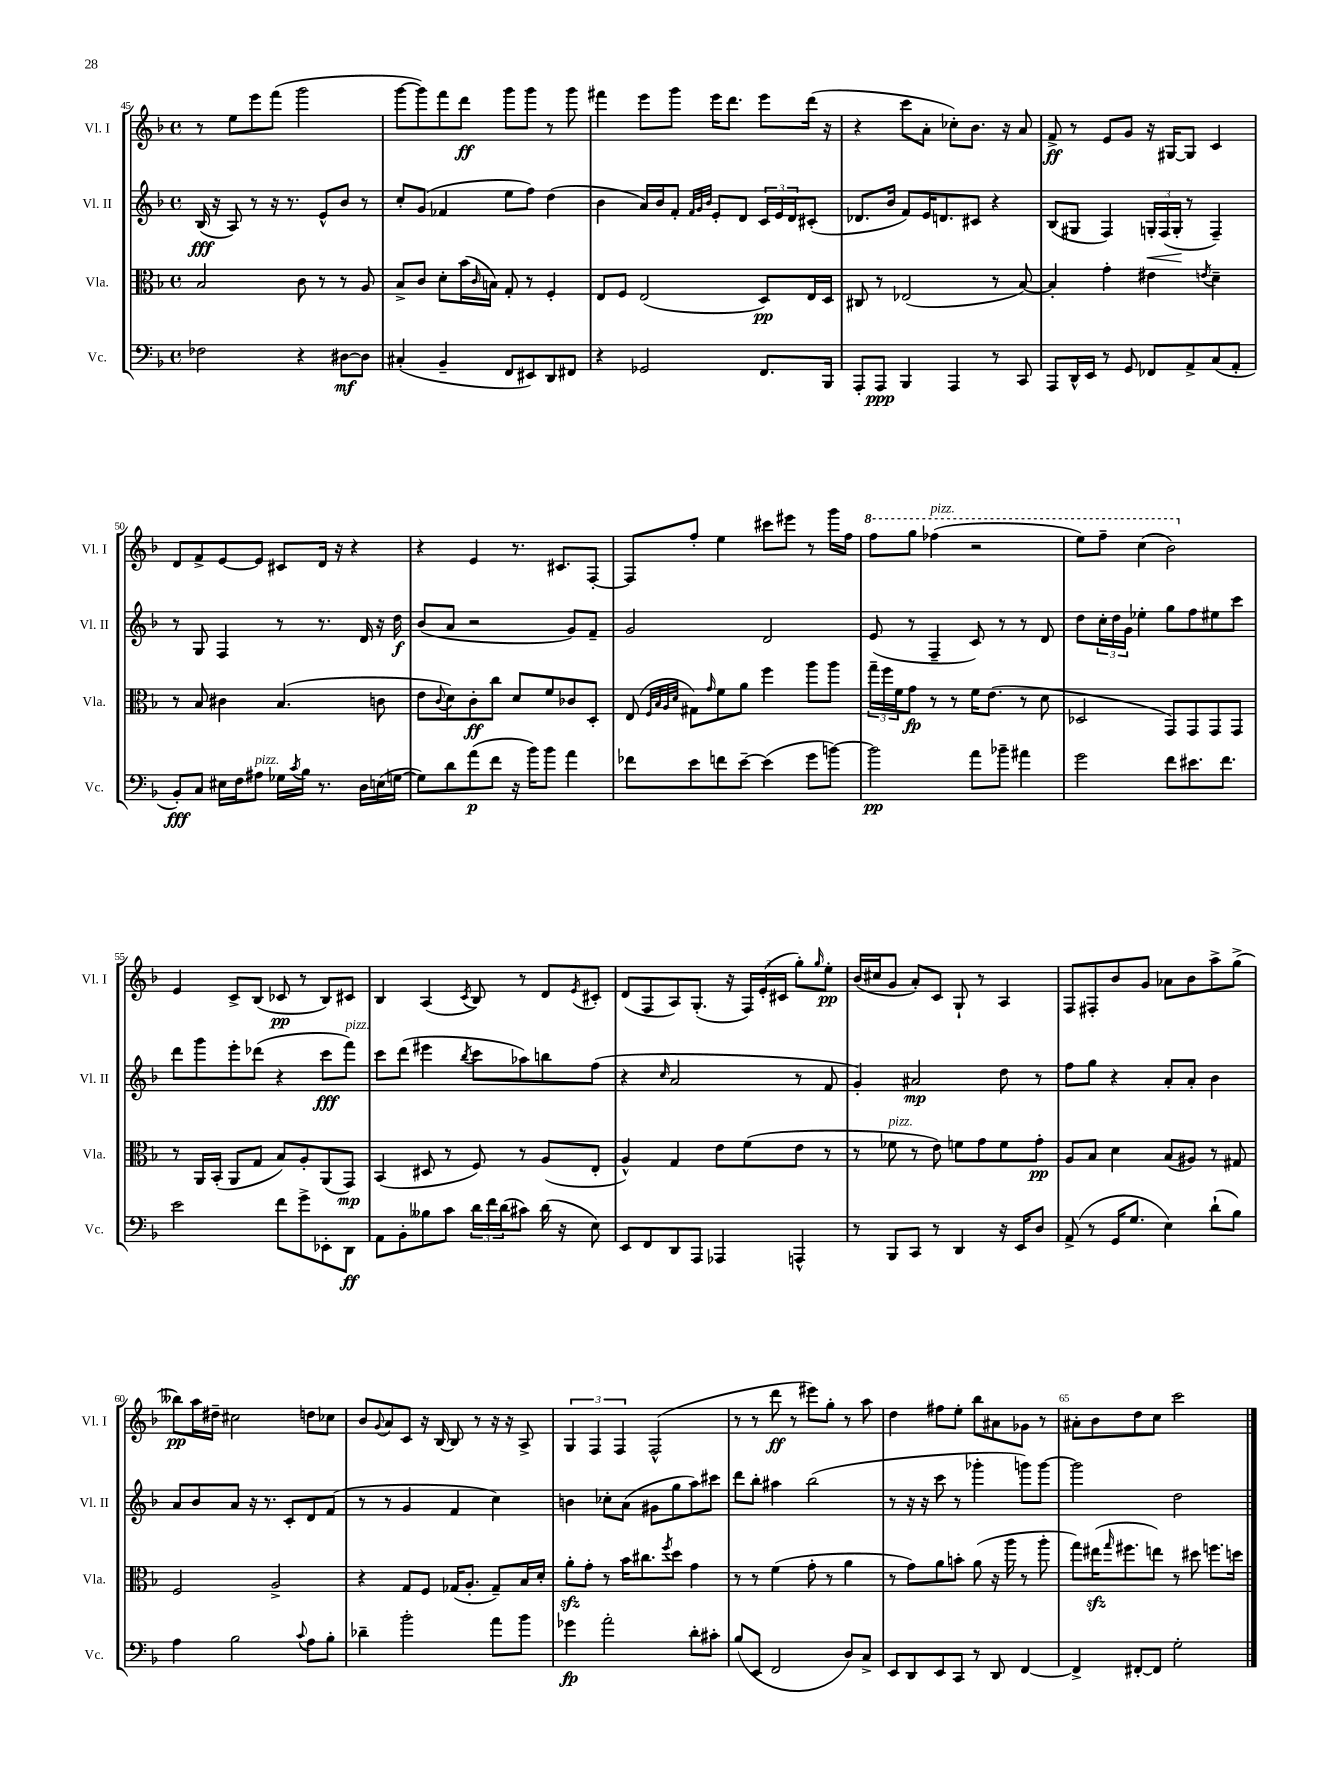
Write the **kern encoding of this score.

**kern	**kern	**kern	**kern
*staff4	*staff3	*staff2	*staff1
*clefF4	*clefC3	*clefG2	*clefG2
*k[b-]	*k[b-]	*k[b-]	*k[b-]
*M4/4	*M4/4	*M4/4	*M4/4
*met(c)	*met(c)	*met(c)	*met(c)
2F-\	2B-/	(16B-/	8r
.	.	16r	.
.	.	8A/)	8ee\L
.	.	8r	8eee\
.	.	16r	(8fff\J
.	.	8.r	.
4r	8c\	.	2ggg\
.	8r	8e^^/L	.
[8D#\L	8r	8b-/J	.
8D#\]J	8A/	8r	.
=	=	=	=
(4C#'/	8B-^/L	8cc'/L	[8ggg\L
.	8c/J	(8g/J	8ggg\])
4BB-~/	8d'\L	4f-/	8fff\
.	(16b-\L	.	8ddd\J
.	16qqc/	.	.
.	16B\JJ)	.	.
8FF/L	8G'/	8ee\L	8ggg\L
8EE#/)	8r	8ff\J)	8ggg\J
8DD/	4F'/	(4dd\	8r
8FF#/J	.	.	8ggg\
=	=	=	=
4r	8E/L	4b-\	4fff#\
.	8F/J	.	.
2GG-/	(2E/	16a/LL)	8eee\L
.	.	16b-/J	.
.	.	8f'/J	8ggg\J
.	.	32qqf/LLL	.
.	.	32qqg/	.
.	.	32qqb-/JJJ	.
.	.	8e'/L	16eee\LK
.	.	.	8.ddd\J
.	.	8d/J	.
8.FF/L	8D/L)	24c/LL	8eee\L
.	.	24e/	.
.	.	24d/J	.
.	16E/L	(8c#'/J	(16ddd\Jk
16BBB-/Jk	16D/JJ	.	16r
=	=	=	=
8AAA'/L	8C#/	8.d-/L	4r
8AAA/J	8r	.	.
.	.	16b-/Jk	.
4BBB-/	(2E-/	8f/L)	8ccc\L
.	.	16e/K	8a'\J
.	.	8.d/	.
4AAA/	.	.	8cc-'\L)
.	.	8c#/J	8.b-\J
8r	8r	4r	.
.	.	.	16r
8CC/	[8B-/)	.	8a/
=	=	=	=
8AAA/L	4B-'/]	(8B-/L	8f^/
16DD^^/L	.	8G#/J	8r
16EE/JJ	.	.	.
8r	4g'\	4F/)	8e/L
8GG/	.	.	8g/J
8FF-/L	4e#\	24G'/LL	16r
.	.	(24F/	.
.	.	.	[16G#/LK
.	.	24G'/JJ	.
8AA^/	.	8r	8G#/]J
.	8qe/	.	.
(8C/	4d~\	4F~/)	4c/
8AA'/J	.	.	.
=	=	=	=
8BB-'/L)	8r	8r	8d/L
8C/J	8B-/	8G/	8f^/
16E#\LL	4c#\	4F/	[8e/
16F\J	.	.	.
8A#\J	.	.	8e/]J
16G-\LL	(4.B-/	8r	8c#/L
8qc/	.	.	.
16B-\JJ	.	.	.
8.r	.	8.r	16d/Jk
.	.	.	16r
.	.	.	4r
16D\LL	.	16d/	.
(16E\	8c\	16r	.
[16G\JJ	.	16dd\	.
=	=	=	=
8G\]L)	8e\L	(8b-/L	4r
.	8qqc/	.	.
8d\	8d\)	8a/J	.
(8a\	8c'\	2r	4e/
8f\J	8cc\J	.	.
16r	8d/L	.	8.r
16b-\LK)	.	.	.
8b-\J	8f/	.	.
.	.	.	8.c#/L
4a\	8c-/	8g/L)	.
.	8D'/J	8f~/J	[8F'/J
=	=	=	=
8f-\L	(8E/	2g/	8F/]L
.	32qqF/LLL	.	.
.	32qqB-/	.	.
.	32qqA/	.	.
.	32qqd/JJJ	.	.
8e\	8G#\L)	.	8ff'/J
.	16qqg/	.	.
8f\	8f\	.	4ee\
[8e~\J	8a\J	.	.
(4e\]	4ff\	2d/	8ccc#\L
.	.	.	8eee#\J
8g\L	8aa\L	.	8r
[8b\J)	8aa\J	.	16ggg\LL
.	.	.	16ff\JJ
=	=	=	=
2b\]	24gg~\LL	(8e/	8fff\L
.	24ff\	.	.
.	24f\J	.	.
.	8g\J	8r	8ggg\J
.	8r	4F~/	(4fff-\
.	8r	.	.
8a\L	16f\LK	8c/)	2r
.	(8.e\J	.	.
8b-~\J	.	8r	.
4a#\	8r	8r	.
.	8d\	8d/	.
=	=	=	=
2g\	2D-/	8dd\L	8eee\L)
.	.	24cc'\L	8fff~\J
.	.	24dd\	.
.	.	24g\JJ	.
.	.	4ee-'\	(4ccc\
8f\L	8GG/L)	8gg\L	2bb-\)
8.e#\	8GG/	8ff\	.
.	8GG/	8ee#\	.
8.f\J	.	.	.
.	8GG/J	8ccc\J	.
=	=	=	=
2e\	8r	8ddd\L	4e/
.	16AA/LL	8ggg\	.
.	(16BB-'/JJ	.	.
.	8AA/L	8eee'\	8c^/L
.	8G/J	(8ddd-\J	(8B-/J
8f\L	8B-/L)	4r	8c-/
8g^\	8A'/	.	8r
8EE-'\	(8AA/	8ccc\L	8B-/L)
8DD\J	8GG/J)	8fff\J)	8c#/J
=	=	=	=
8AA\L	(4BB-/	8ccc\L	4B-/
8BB-'\	.	(8ddd\J	.
8B--\	8D#/	4eee#\	(4A/
8c\J	8r	.	.
.	.	8qbb-/	8qc/
24d\LL	8F/)	8ccc\L	8B-/)
24f\	.	.	.
(24d\J	.	.	.
8c#\J)	8r	8aa-\)	8r
(16d\	(8A/L	8bb\	8d/L
16r	.	.	.
.	.	.	8qe/
8E\)	8E'/J	(8ff\J	8c#'/J
=	=	=	=
8EE/L	4A^^/)	4r	(8d/L
8FF/	.	.	8F/
.	.	16qqcc/	.
8DD/	4G/	2a/	8A/)
8AAA/J	.	.	(8.G'/J
4AAA-/	8e\L	.	.
.	.	.	16r
.	(8f\	.	24F/LL)
.	.	.	(24e'/
.	.	.	24c#/JJ
4AAA^^/	8e\J	8r	8gg'\L)
.	.	.	16qqgg/
.	8r	8f/	8ee'\J
=	=	=	=
8r	8r	4g'/)	(16b-/LL
.	.	.	16cc#/J
8BBB-/L	8f-\	.	8g/J
8CC/J	8r	2a#/	8a'/L)
8r	8e\)	.	8c/J
4DD/	8f\L	.	8G`/
.	8g\	.	8r
16r	8f\	8dd\	4A/
16EE/LK	.	.	.
8D/J	8g'\J	8r	.
=	=	=	=
(8AA^/	8A/L	8ff\L	8F/L
8r	8B-/J	8gg\J	8F#'/
16GG/LK	4d\	4r	8b-/
8.G/J	.	.	.
.	.	.	8g/J
4E\)	(8B-/L	8a'/L	8a-\L
.	8A#/J)	8a'/J	8b-\
(8d`\L	8r	4b-\	8aa^\
8B-\J)	8G#/	.	(8gg^\J
=	=	=	=
4A\	2F/	8a/L	8bb--\L)
.	.	8b-/	16aa\L
.	.	.	16dd#~\JJ
2B-\	.	8a/J	2cc#\
.	.	16r	.
.	.	8.r	.
.	2A^/	.	.
.	.	8c'/L	.
8qqc/	.	.	.
8A\L	.	8d/	8dd\L
8B-'\J	.	(8f/J	8cc-\J
=	=	=	=
4d-~\	4r	8r	8b-/L
.	.	.	8qqg/
.	.	8r	8a/
2b-'\	8G/L	4g/	8c/J
.	8F/J	.	16r
.	.	.	[16B-/
.	(16G-/LK	4f/	8B-/]
.	8.A'/J	.	.
.	.	.	8r
8a\L	8G-~/L)	4cc\)	16r
.	.	.	16r
8b-\J	16B-/L	.	8A^/
.	16d'/JJ	.	.
=	=	=	=
4g-\	8a'\L	4b\	6G/
.	8g'\J	.	.
.	.	.	6F/
2a'\	8r	8cc-'\L	.
.	.	.	6F/
.	16b-\LK	(8a\J	.
.	8.cc#\	.	.
.	.	8g#\L	(2F^^/
.	8qff/	.	.
.	8dd\J	8gg\	.
8d'\L	4g\	8aa\)	.
8c#'\J	.	8ccc#\J	.
=	=	=	=
(8B-/L	8r	8ddd\L	8r
8EE/J	8r	8bb-'\J	8r
2FF/	(4f\	4aa#\	8ddd\
.	.	.	8r
.	8g'\	(2bb-\	8eee#\L)
.	8r	.	8gg'\J
8D/L)	4a\	.	8r
8C^/J	.	.	8aa\
=	=	=	=
8EE/L	8r	8r	4dd\
8DD/	8g\L)	16r	.
.	.	16r	.
8EE/	8a\	8ccc\	8ff#\L
8CC/J	8b'\J	8r	8ee'\J
8r	(8a\	4ggg-'\	8bb-\L
8DD/	16r	.	8a#\
.	16aa\	.	.
[4FF/	8r	8ggg\L)	8g-\J
.	8aa'\	[8ggg\J	8r
=	=	=	=
4FF^/]	8gg\L)	2ggg\]	8a#'\L
.	(16ee#\K	.	8b-\
.	16qqgg/	.	.
.	8.ff#\	.	.
[8FF#'/L	.	.	8dd\
8FF#/]J	8ee\J)	.	8cc\J
2G'\	8r	2dd\	2ccc\
.	8dd#\	.	.
.	8.ff\L	.	.
.	16dd\Jk	.	.
==	==	==	==
*-	*-	*-	*-
